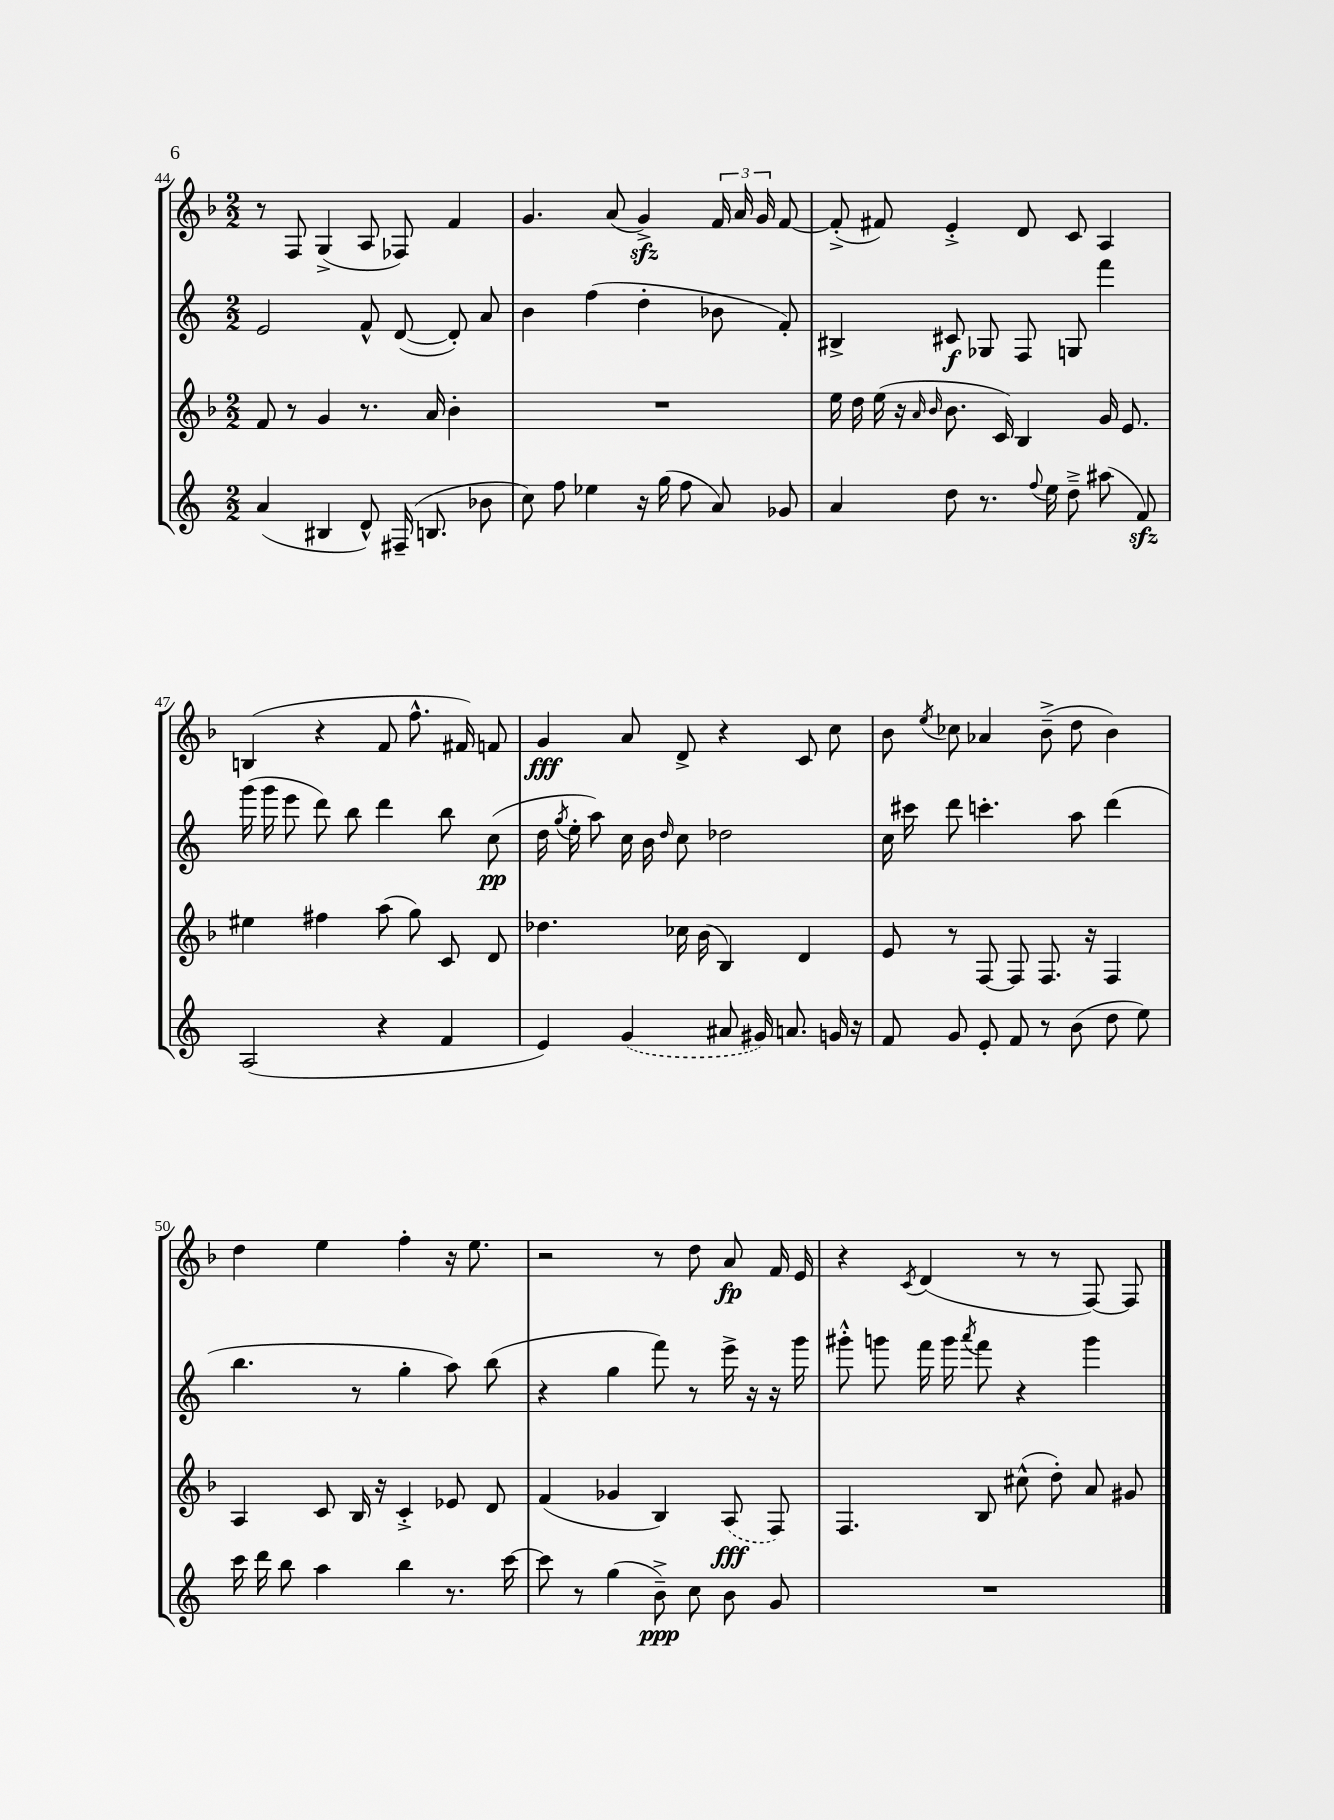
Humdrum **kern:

**kern	**dynam	**kern	**dynam	**kern	**dynam	**kern	**dynam
*part4	*part4	*part3	*part3	*part2	*part2	*part1	*part1
*staff4	*staff4	*staff3	*staff3	*staff2	*staff2	*staff1	*staff1
*clefG2	*	*clefG2	*	*clefG2	*	*clefG2	*
*k[]	*	*k[b-]	*	*k[]	*	*k[b-]	*
*M2/2	*	*M2/2	*	*M2/2	*	*M2/2	*
=44	=44	=44	=44	=44	=44	=44	=44
(4a/	.	8f/	.	2e/	.	8r	.
.	.	8r	.	.	.	8F/	.
4B#X/	.	4g/	.	.	.	(4G^/	.
8d^^/)	.	8.r	.	8f^^/	.	8A/	.
(16F#X~/	.	.	.	([8d/	.	8F-X/)	.
8.Bn/	.	16a/	.	.	.	.	.
.	.	4b-'\	.	8d'/])	.	4f/	.
8b-X\	.	.	.	8a/	.	.	.
=45	=45	=45	=45	=45	=45	=45	=45
8cc\)	.	1r	.	4b\	.	4.g/	.
8ff\	.	.	.	.	.	.	.
4ee-X\	.	.	.	(4ff\	.	.	.
.	.	.	.	.	.	(8a/	.
16r	.	.	.	4dd'\	.	4gzz^/)	.
(16gg\	.	.	.	.	.	.	.
8ff\	.	.	.	.	.	.	.
8a/)	.	.	.	8b-X\	.	24f/	.
.	.	.	.	.	.	24a/	.
.	.	.	.	.	.	24g/	.
8g-X/	.	.	.	8f'/)	.	[8f/	.
=46	=46	=46	=46	=46	=46	=46	=46
4a/	.	16ee\	.	4B#X^/	.	(8f'^/]	.
.	.	16dd\	.	.	.	.	.
.	.	(16ee\	.	.	.	8f#X/)	.
.	.	16r	.	.	.	.	.
.	.	16qqa/	.	.	.	.	.
.	.	16qqb-/	.	.	.	.	.
8dd\	.	8.b-\	.	8c#X/	f	4e'^/	.
8.r	.	.	.	8G-X/	.	.	.
.	.	16c/)	.	.	.	.	.
.	.	4B-/	.	8F/	.	8d/	.
8qqff/	.	.	.	.	.	.	.
16ee\	.	.	.	.	.	.	.
8dd~^\	.	.	.	8Gn/	.	8c/	.
(8aa#X\	.	16g/	.	4fff\	.	4A/	.
.	.	8.e/	.	.	.	.	.
8fzz/)	.	.	.	.	.	.	.
!!LO:LB:g=z
=47	=47	=47	=47	=47	=47	=47	=47
(2A/	.	4ee#X\	.	(16ggg\	.	(4Bn/	.
.	.	.	.	16ggg\	.	.	.
.	.	.	.	8eee\	.	.	.
.	.	4ff#X\	.	8ddd\)	.	4r	.
.	.	.	.	8bb\	.	.	.
4r	.	(8aa\	.	4ddd\	.	8f/	.
.	.	8gg\)	.	.	.	8.ff^^\	.
4f/	.	8c/	.	8bb\	.	.	.
.	.	.	.	.	.	16f#X/)	.
.	.	8d/	.	(8cc\	pp	8fn/	.
=48	=48	=48	=48	=48	=48	=48	=48
4e/)	.	4.dd-X\	.	16dd\	.	4g/	fff
.	.	.	.	8qgg/	.	.	.
.	.	.	.	16ee'\	.	.	.
.	.	.	.	8aa\)	.	.	.
(4g/	.	.	.	16cc\	.	8a/	.
.	.	.	.	16b\	.	.	.
.	.	.	.	16qqdd/	.	.	.
.	.	16cc-X\	.	8cc\	.	8d^/	.
.	.	(16b-\	.	.	.	.	.
8a#X/	.	4B-/)	.	2dd-X\	.	4r	.
16g#X/)	.	.	.	.	.	.	.
8.an/	.	.	.	.	.	.	.
.	.	4d/	.	.	.	8c/	.
16gn/	.	.	.	.	.	8cc\	.
16r	.	.	.	.	.	.	.
=49	=49	=49	=49	=49	=49	=49	=49
8f/	.	8e/	.	16cc\	.	8b-\	.
.	.	.	.	16ccc#X\	.	.	.
.	.	.	.	.	.	8qee/	.
8g/	.	8r	.	8ddd\	.	8cc-X\	.
8e'/	.	[8F/	.	4.cccn'\	.	4a-X/	.
8f/	.	8F/]	.	.	.	.	.
8r	.	8.F/	.	.	.	(8b-~^\	.
(8b\	.	.	.	8aa\	.	8dd\	.
.	.	16r	.	.	.	.	.
8dd\	.	4F/	.	(4ddd\	.	4b-\)	.
8ee\)	.	.	.	.	.	.	.
!!LO:LB:g=z
=50	=50	=50	=50	=50	=50	=50	=50
16ccc\	.	4A/	.	4.bb\	.	4dd\	.
16ddd\	.	.	.	.	.	.	.
8bb\	.	.	.	.	.	.	.
4aa\	.	8c/	.	.	.	4ee\	.
.	.	16B-/	.	8r	.	.	.
.	.	16r	.	.	.	.	.
4bb\	.	4c'^/	.	4gg'\	.	4ff'\	.
8.r	.	8e-X/	.	8aa\)	.	16r	.
.	.	.	.	.	.	8.ee\	.
.	.	8d/	.	(8bb\	.	.	.
[16ccc\	.	.	.	.	.	.	.
=51	=51	=51	=51	=51	=51	=51	=51
8ccc\]	.	(4f/	.	4r	.	2r	.
8r	.	.	.	.	.	.	.
(4gg\	.	4g-X/	.	4gg\	.	.	.
8b~^\)	ppp	4B-/)	.	8fff\)	.	8r	.
8cc\	.	.	.	8r	.	8dd\	.
8b\	.	(8A/	fff	16eee^\	.	8a/	fp
.	.	.	.	16r	.	.	.
8g/	.	8F/)	.	16r	.	16f/	.
.	.	.	.	16ggg\	.	16e/	.
=52	=52	=52	=52	=52	=52	=52	=52
1r	.	4.F/	.	8ggg#X'^^\	.	4r	.
.	.	.	.	8gggn\	.	.	.
.	.	.	.	.	.	8qc/	.
.	.	.	.	16fff\	.	(4d/	.
.	.	.	.	16ggg\	.	.	.
.	.	.	.	8qaaa/	.	.	.
.	.	8B-/	.	8fff\	.	.	.
.	.	(8cc#X^^\	.	4r	.	8r	.
.	.	8dd'\)	.	.	.	8r	.
.	.	8a/	.	4ggg\	.	[8F/)	.
.	.	8g#X/	.	.	.	8F/]	.
==	==	==	==	==	==	==	==
*-	*-	*-	*-	*-	*-	*-	*-
